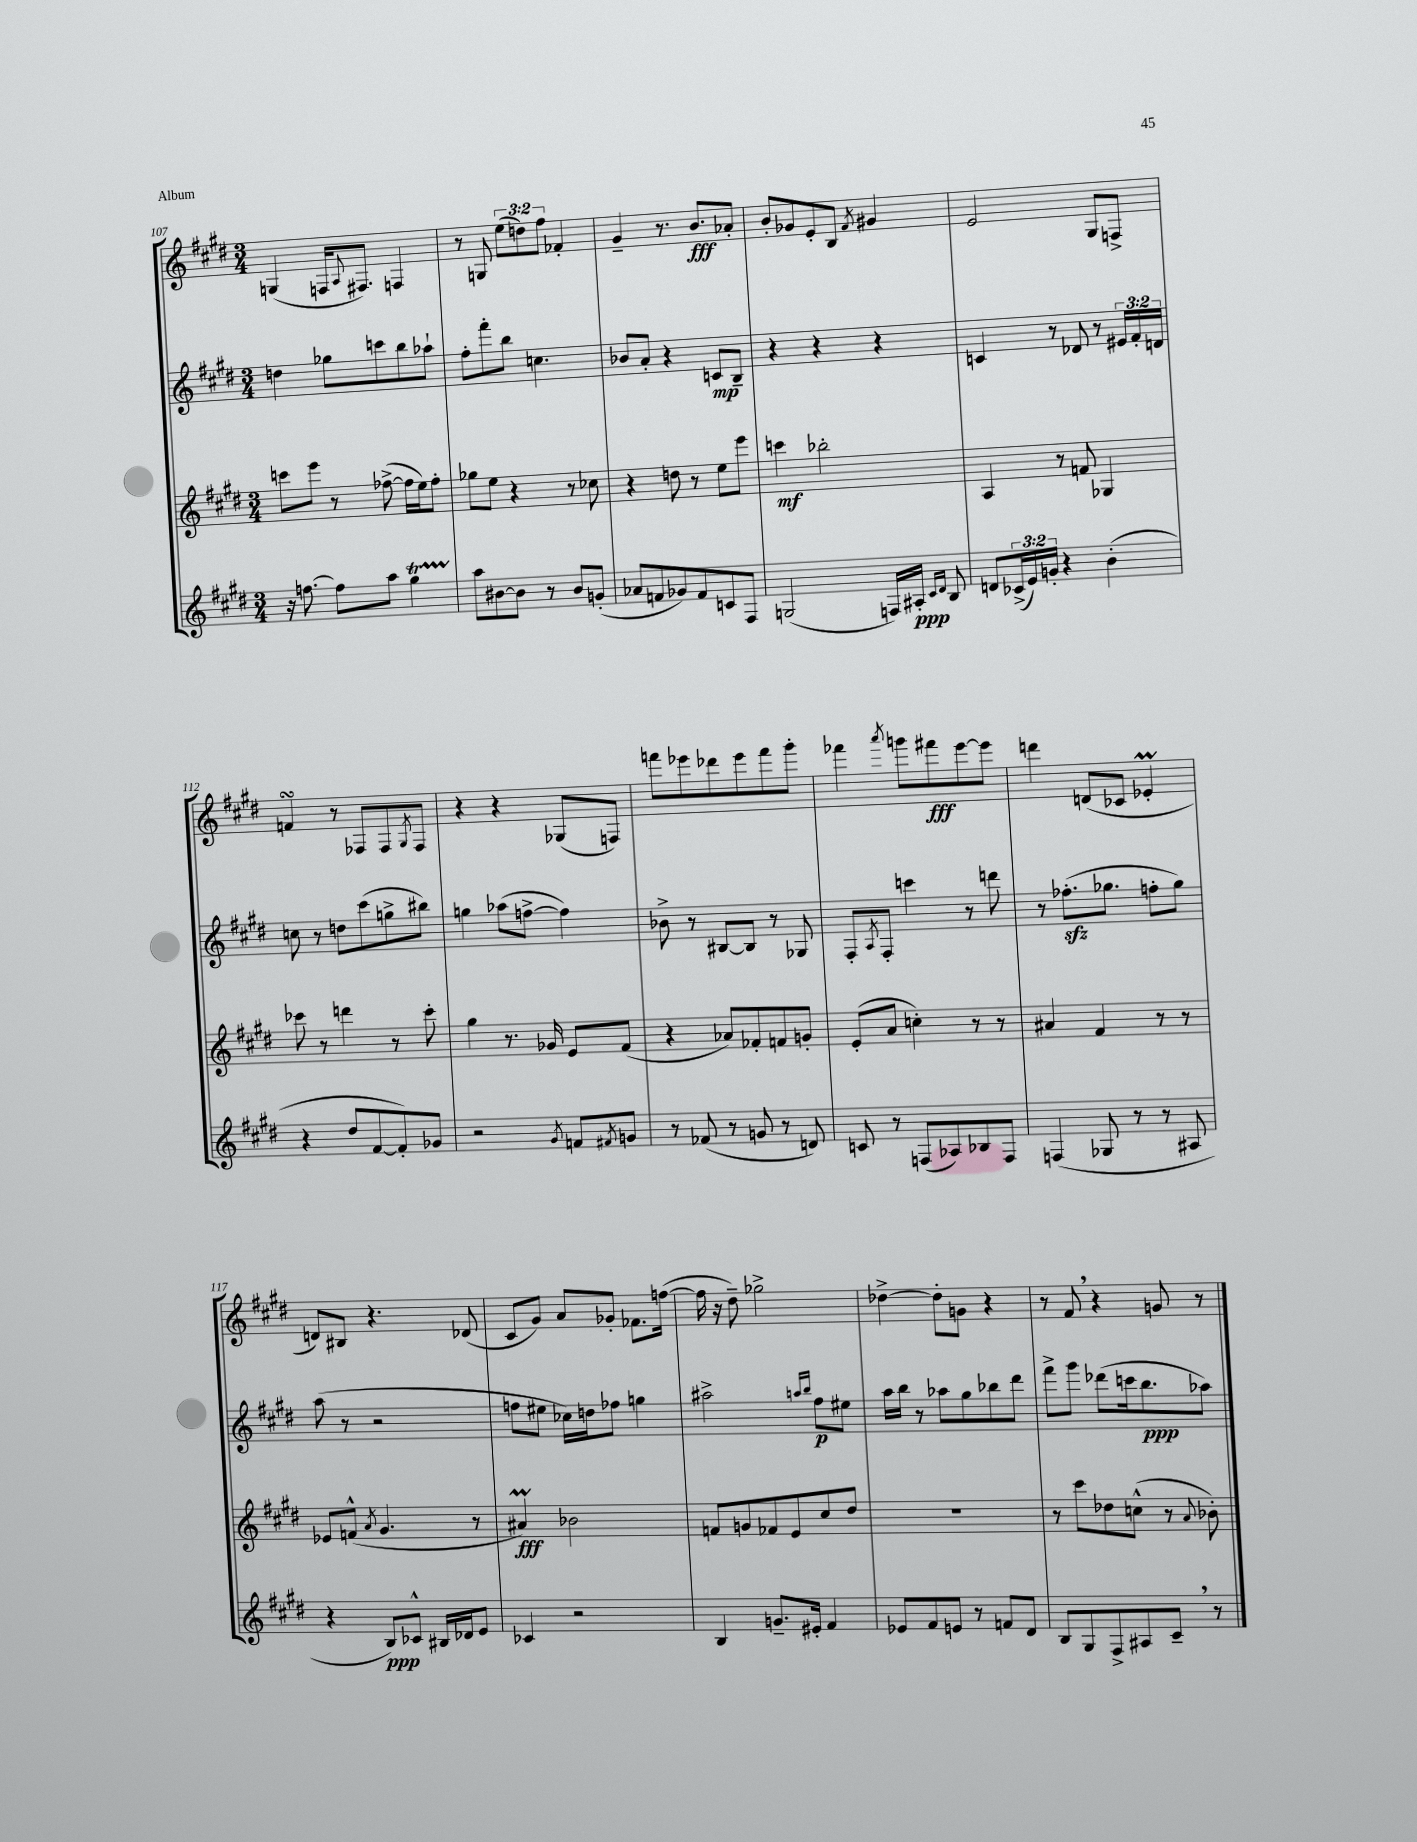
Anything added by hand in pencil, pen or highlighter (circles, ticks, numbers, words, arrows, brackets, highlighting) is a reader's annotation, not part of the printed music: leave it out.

**kern	**dynam	**kern	**dynam	**kern	**dynam	**kern	**dynam
*part4	*part4	*part3	*part3	*part2	*part2	*part1	*part1
*staff4	*staff4	*staff3	*staff3	*staff2	*staff2	*staff1	*staff1
*clefG2	*	*clefG2	*	*clefG2	*	*clefG2	*
*k[f#c#g#d#]	*	*k[f#c#g#d#]	*	*k[f#c#g#d#]	*	*k[f#c#g#d#]	*
*M3/4	*	*M3/4	*	*M3/4	*	*M3/4	*
=107	=107	=107	=107	=107	=107	=107	=107
16r	.	8cccn\L	.	4ddn\	.	(4Gn/	.
[8.ffn\	.	.	.	.	.	.	.
.	.	8eee\J	.	.	.	.	.
8ff\L]	.	8r	.	8gg-X\L	.	16Fn/KL	.
.	.	.	.	.	.	8qqA/	.
.	.	.	.	.	.	8.F#X/J)	.
8aa\J	.	([8ff-X^\	.	8cccn\	.	.	.
4gg#t\	.	16ff-\LL]	.	8bb\	.	4Fn/	.
.	.	16ee\J)	.	.	.	.	.
.	.	8ff-'\J	.	8aa-X`\J	.	.	.
=108	=108	=108	=108	=108	=108	=108	=108
8aa\L	.	8gg-X\L	.	8ff#'\L	.	8r	.
[8b#X\	.	8ee\J	.	8fff#'\	.	8Gn/	.
8b#\J]	.	4r	.	8bb\J	.	(12ee\L	.
.	.	.	.	.	.	12ddn\)	.
8r	.	.	.	4.ccn\	.	.	.
.	.	.	.	.	.	12ff#\J	.
8b#/L	.	8r	.	.	.	4f-X'/	.
(8gn'/J	.	8cc-X\	.	.	.	.	.
=109	=109	=109	=109	=109	=109	=109	=109
8a-X/L	.	4r	.	8b-X/L	.	4g#~/	.
8fn/	.	.	.	8a'/J	.	.	.
8g-X/)	.	8ddn\	.	4r	.	8.r	.
8f/	.	8r	.	.	.	.	.
.	.	.	.	.	.	8.b/L	fff
8cn/	.	8ee\L	.	8cn/L	mp	.	.
8F#/J	.	8eee\J	.	8B~/J	.	8a-X'/J	.
=110	=110	=110	=110	=110	=110	=110	=110
(2Gn/	.	4cccn\	mf	4r	.	8b'/L	.
.	.	.	.	.	.	8g-X/	.
.	.	2bb-X'\	.	4r	.	8e'/	.
.	.	.	.	.	.	8B/J	.
.	.	.	.	.	.	8qf#/	.
16Fn/LL)	.	.	.	4r	.	4g#X/	.
16A#X'/JJ	ppp	.	.	.	.	.	.
16qqc#/LL	.	.	.	.	.	.	.
16qqd#/JJ	.	.	.	.	.	.	.
8B/	.	.	.	.	.	.	.
=111	=111	=111	=111	=111	=111	=111	=111
8dn/L	.	4A/	.	4cn/	.	2e/	.
(24c-X^/L	.	.	.	.	.	.	.
24e/)	.	.	.	.	.	.	.
24gn'/JJ	.	.	.	.	.	.	.
4r	.	8r	.	8r	.	.	.
.	.	8fn/	.	8d-X/	.	.	.
(4b'\	.	4G-X/	.	8r	.	8G#/L	.
.	.	.	.	24e#X/LL	.	8Fn^/J	.
.	.	.	.	24f#'/	.	.	.
.	.	.	.	24dn/JJ	.	.	.
!!LO:LB:g=z
=112	=112	=112	=112	=112	=112	=112	=112
4r	.	8ccc-X\	.	8ccn\	.	4fnsSSs/	.
.	.	8r	.	8r	.	.	.
8dd#/L	.	4dddn\	.	8ddn\L	.	8r	.
[8f#/	.	.	.	(8ccc#\	.	8F-X/L	.
8f#'/])	.	8r	.	8ggn^\	.	8F-/	.
.	.	.	.	.	.	8qG#/	.
8g-X/J	.	8ccc-'\	.	8bb#X\J)	.	8F-/J	.
=113	=113	=113	=113	=113	=113	=113	=113
2r	.	4gg#\	.	4ggn\	.	4r	.
.	.	8.r	.	(8aa-X\L	.	4r	.
.	.	.	.	[8ffn^\J	.	.	.
.	.	16g-X/	.	.	.	.	.
8qg#/	.	.	.	.	.	.	.
8fn/L	.	8e/L	.	4ff\])	.	(8G-X/L	.
8qf#X/	.	.	.	.	.	.	.
8gn/J	.	(8f#/J	.	.	.	8Fn/J)	.
=114	=114	=114	=114	=114	=114	=114	=114
8r	.	4r	.	8b-X^\	.	8fffn\L	.
(8f-X/	.	.	.	8r	.	8eee-X\	.
8r	.	8a-X/L)	.	[8B#X/L	.	8ddd-X\	.
8gn/	.	8f-X'/	.	8B#/J]	.	8eee-\	.
8r	.	8fn/	.	8r	.	8fff\	.
8dn/)	.	8gn'/J	.	8G-X/	.	8ggg#'\J	.
=115	=115	=115	=115	=115	=115	=115	=115
8cn/	.	(8e'/L	.	8F#'/L	.	4fff-X\	.
.	.	.	.	8qA/	.	.	.
8r	.	8a/J	.	8F#'/J	.	.	.
.	.	.	.	.	.	8qaaa/	.
(8Fn/L	.	4ccn'\)	.	4cccn\	.	8gggn\L	.
8A-X/)	.	.	.	.	.	8fff#X\	fff
8B-X/	.	8r	.	8r	.	[8eee\	.
8F/J	.	8r	.	8dddn\	.	8eee\J]	.
=116	=116	=116	=116	=116	=116	=116	=116
(4Fn/	.	4a#X/	.	8r	.	4dddn\	.
.	.	.	.	(8.ff-Xzz'\L	.	.	.
8G-X/	.	4f#/	.	.	.	(8dn/L	.
.	.	.	.	8.gg-X\J	.	.	.
8r	.	.	.	.	.	8c-X/J	.
8r	.	8r	.	8ffn'\L	.	4e-XM'/	.
8A#X/	.	8r	.	8gg-\J)	.	.	.
!!LO:LB:g=z
=117	=117	=117	=117	=117	=117	=117	=117
4r	.	8e-X/L	.	(8aa\	.	8dn/L)	.
.	.	(8fn^^/J	.	8r	.	8B#X/J	.
.	.	8qa/	.	.	.	.	.
8B/L)	ppp	4.g#/	.	2r	.	4.r	.
8c-X^^/J	.	.	.	.	.	.	.
16B#X/LL	.	.	.	.	.	.	.
16d-X/J	.	.	.	.	.	.	.
8e/J	.	8r	.	.	.	(8d-X/	.
=118	=118	=118	=118	=118	=118	=118	=118
4c-X/	.	4a#Xm/)	fff	8ffn\L	.	8c#/L	.
.	.	.	.	8ee#X\J	.	8g#/J)	.
2r	.	2b-X\	.	16cc-X\LL)	.	8a/L	.
.	.	.	.	16ddn\J	.	.	.
.	.	.	.	8ff-X\J	.	8g-X'/J	.
.	.	.	.	4ggn\	.	8.f-X\L	.
.	.	.	.	.	.	([16ffn\Jk	.
=119	=119	=119	=119	=119	=119	=119	=119
4B/	.	8fn/L	.	2aa#X^\	.	16ff\]	.
.	.	.	.	.	.	16r	.
.	.	8gn/	.	.	.	8dd#~\)	.
8.gn~/L	.	8f-X/	.	.	.	2gg-X^\	.
.	.	8e/	.	.	.	.	.
16e#X'/Jk	.	.	.	.	.	.	.
.	.	.	.	16qqaan/LL	.	.	.
.	.	.	.	16qqbb/JJ	.	.	.
4f#/	.	8cc#/	.	8ff#\L	p	.	.
.	.	8dd#/J	.	8ee#X\J	.	.	.
=120	=120	=120	=120	=120	=120	=120	=120
8e-X/L	.	2.r	.	16aa\LL	.	[4dd-X^\	.
.	.	.	.	16bb\JJ	.	.	.
8f#/	.	.	.	8r	.	.	.
8en/J	.	.	.	8aa-X\L	.	8dd-'\L]	.
8r	.	.	.	8gg#\	.	8gn\J	.
8fn/L	.	.	.	8bb-X\	.	4r	.
8d#/J	.	.	.	8ddd#\J	.	.	.
=121	=121	=121	=121	=121	=121	=121	=121
8B/L	.	8r	.	8fff#^\L	.	8r	.
8G#/	.	8ccc#\L	.	8ggg#\J	.	8f#,/	.
8F#^/	.	8dd-X\	.	(8ddd-X\L	.	4r	.
8A#X/	.	(8ccn^^\J	.	16cccn\k	.	.	.
.	.	.	.	8.bb\	ppp	.	.
8c#~,/J	.	8r	.	.	.	8gn/	.
.	.	8qqa/	.	.	.	.	.
8r	.	8b-X'\)	.	8aa-X\J)	.	8r	.
==	==	==	==	==	==	==	==
*-	*-	*-	*-	*-	*-	*-	*-
